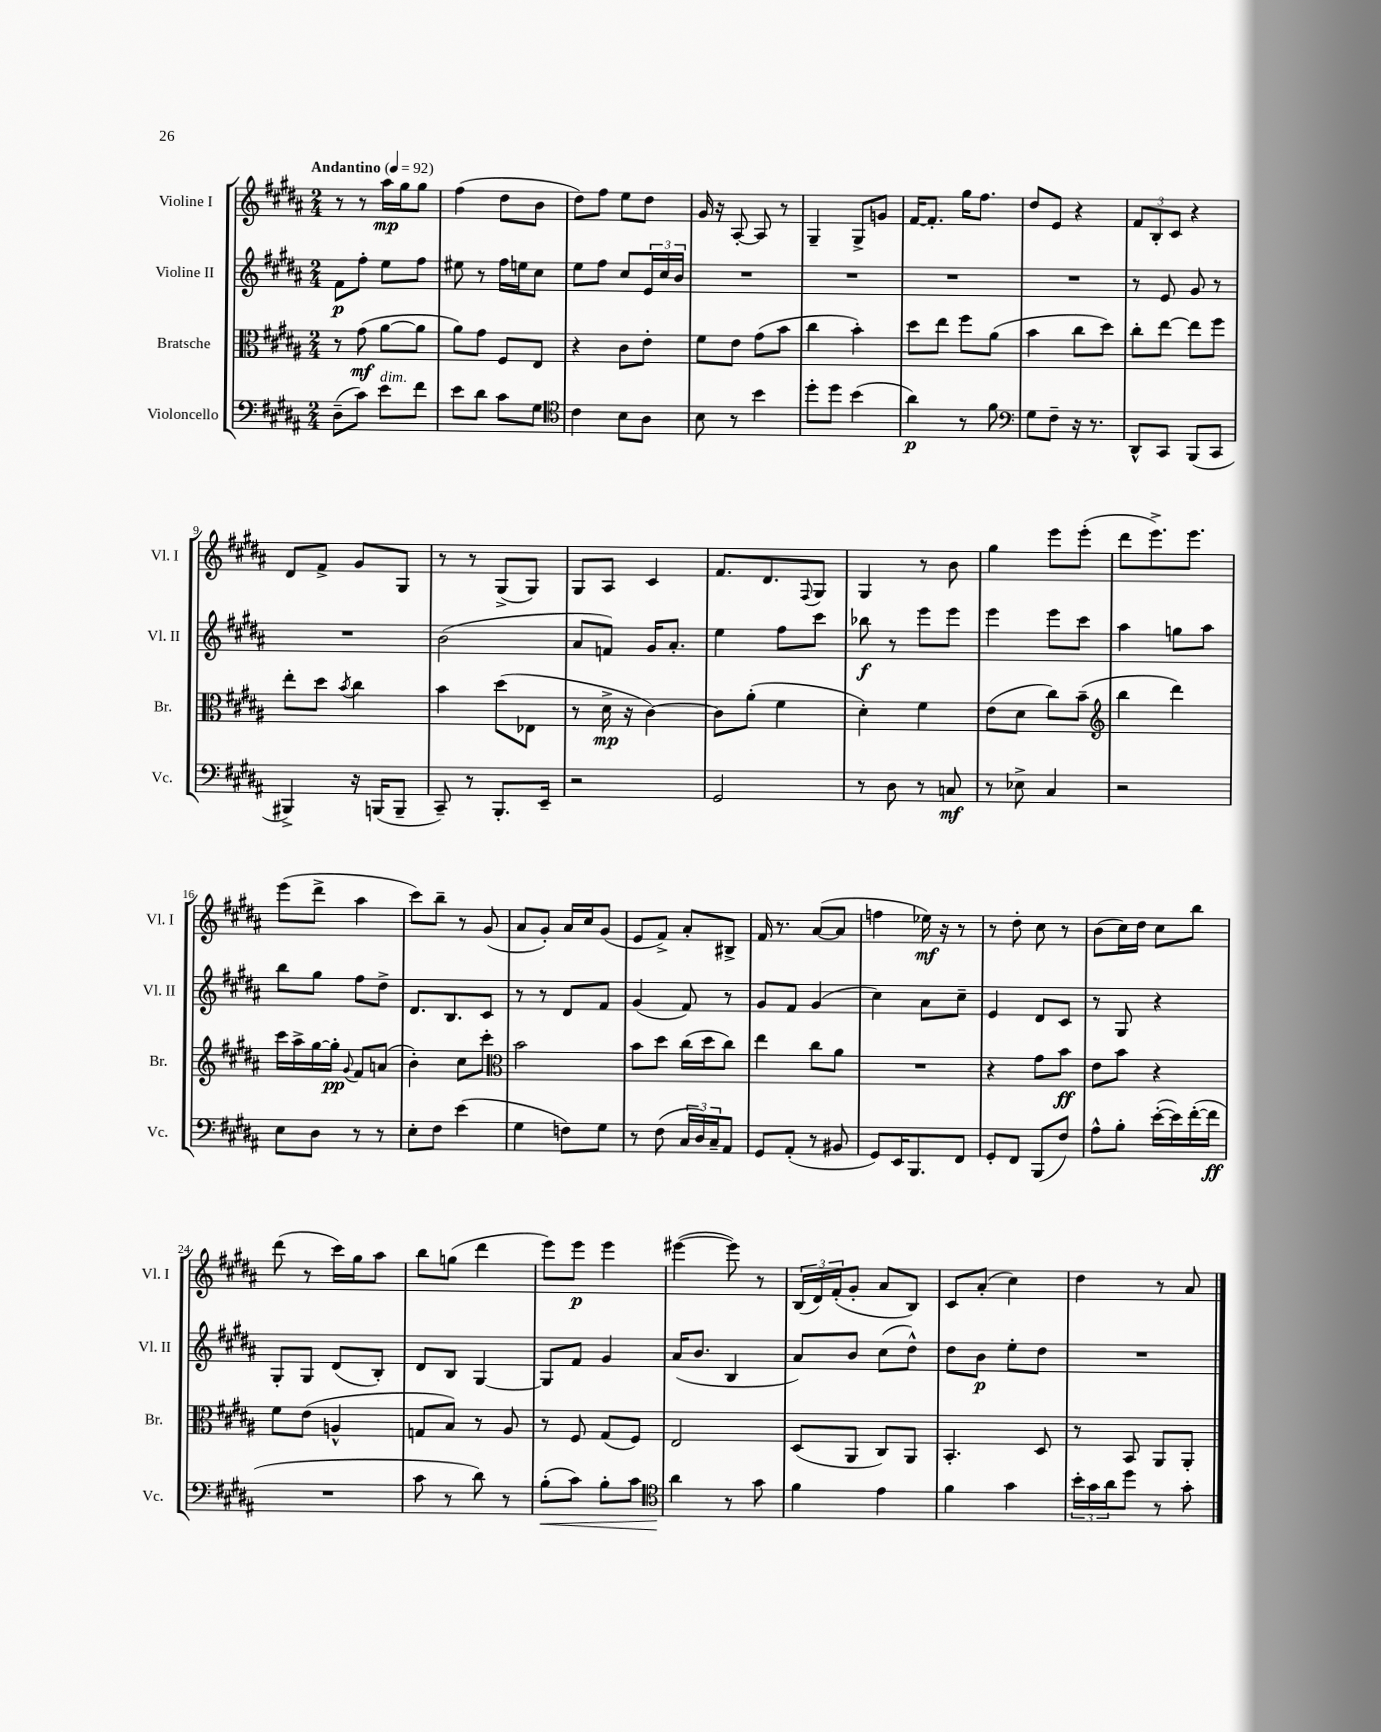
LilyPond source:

<<
\new StaffGroup <<
\new Staff = "s0" \with { instrumentName = "Violine I" shortInstrumentName = "Vl. I" } {
    \clef treble \key b \major \numericTimeSignature \time 2/4 \tempo "Andantino" 4 = 92
    r8 r8 ais''16\mp gis''16 gis''8 |
    fis''4( dis''8 b'8 |
    dis''8) fis''8 e''8 dis''8 |
    gis'16 r16 ais8~-. ais8 r8 |
    gis4-- gis8-> g'8 |
    fis'16~ fis'8.-. gis''16 fis''8. |
    dis''8 e'8 r4 |
    \tuplet 3/2 { fis'8 b8-. cis'8 } r4 |
    dis'8 fis'8-> gis'8 gis8 |
    r8 r8 gis8->( gis8) |
    gis8 ais8 cis'4 |
    fis'8. dis'8. \appoggiatura { fis8 } gis8 |
    gis4 r8 b'8 |
    gis''4 e'''8 e'''8-.( |
    dis'''8 e'''8.->) e'''8. |
    e'''8( dis'''8-> ais''4 |
    cis'''8) b''8-- r8 gis'8( |
    ais'8 gis'8-.) ais'16 cis''16 gis'8( |
    e'8 fis'8->) ais'8-. bis8-> |
    fis'16 r8. ais'8~( ais'8 |
    f''4 ees''16\mf) r16 r8 |
    r8 dis''8-. cis''8 r8 |
    b'8( cis''16) dis''16 cis''8 b''8 |
    dis'''8( r8 cis'''16) gis''16 ais''8 |
    b''8 g''8( dis'''4 |
    e'''8) e'''8\p e'''4 |
    eis'''4~( eis'''8) r8 |
    \tuplet 3/2 { b16( dis'16) fis'16-.( } gis'8-. ais'8 b8) |
    cis'8 ais'8-.( cis''4) |
    dis''4 r8 ais'8 \bar "|." |
}
\new Staff = "s1" \with { instrumentName = "Violine II" shortInstrumentName = "Vl. II" } {
    \clef treble \key b \major \numericTimeSignature \time 2/4
    fis'8\p fis''8-. e''8 fis''8 |
    eis''8 r8 fis''16 e''16 cis''8 |
    e''8 fis''8 cis''8 \tuplet 3/2 { e'16 cis''16 b'16 } |
    R2 |
    R2 |
    R2 |
    R2 |
    r8 e'8 gis'8 r8 |
    R2 |
    b'2( |
    ais'8 f'8) gis'16 ais'8.-. |
    e''4 fis''8 cis'''8 |
    bes''8\f r8 e'''8 e'''8 |
    e'''4 e'''8 cis'''8 |
    ais''4 g''8 ais''8 |
    b''8 gis''8 fis''8 dis''8-> |
    dis'8. b8. cis'8 |
    r8 r8 dis'8 fis'8 |
    gis'4( fis'8) r8 |
    gis'8 fis'8 gis'4( |
    cis''4) ais'8 cis''8-- |
    e'4 dis'8 cis'8 |
    r8 gis8 r4 |
    gis8-. gis8 dis'8( b8-.) |
    dis'8 b8 gis4~ |
    gis8 fis'8 gis'4 |
    ais'16( b'8. b4 |
    ais'8) b'8 cis''8( dis''8-^) |
    dis''8 b'8\p e''8-. dis''8 |
    R2 \bar "|." |
}
\new Staff = "s2" \with { instrumentName = "Bratsche" shortInstrumentName = "Br." } {
    \clef alto \key b \major \numericTimeSignature \time 2/4
    r8 gis'8\mf( ais'8~ ais'8 |
    ais'8) gis'8 fis8 e8 |
    r4 cis'8 e'8-. |
    fis'8 e'8 gis'8( b'8 |
    cis''4 b'4-.) |
    dis''8 e''8 fis''8 ais'8( |
    b'4 cis''8 dis''8) |
    cis''8-. e''8~ e''8 fis''8 |
    e''8-. dis''8 \acciaccatura { b'8 } cis''4 |
    b'4 dis''8( ees8 |
    r8 dis'16->\mp r16 cis'4~) |
    cis'8 ais'8-.( fis'4 |
    dis'4-.) fis'4 |
    e'8( dis'8 cis''8) b'8--( |
    \clef treble b''4 dis'''4) |
    cis'''16 ais''16-> gis''16~ gis''16-.\pp \appoggiatura { gis'8 } fis'8 a'8( |
    b'4-.) cis''8 cis'''8-. |
    \clef alto b'2 |
    b'8 dis''8 cis''16( dis''16 cis''8) |
    e''4 cis''8 ais'8 |
    R2 |
    r4 gis'8 b'8\ff |
    e'8 b'8 r4 |
    fis'8 e'8( a4-^ |
    g8 b8) r8 ais8 |
    r8 fis8 gis8( fis8) |
    e2 |
    dis8( ais,8 cis8) ais,8 |
    b,4.-. dis8 |
    r8 b,8 ais,8 ais,8-. \bar "|." |
}
\new Staff = "s3" \with { instrumentName = "Violoncello" shortInstrumentName = "Vc." } {
    \clef bass \key b \major \numericTimeSignature \time 2/4
    dis8--( cis'8) e'8^\markup { \italic "dim." } fis'8 |
    e'8 dis'8 cis'8 gis8 |
    \clef tenor cis'4 b8 ais8 |
    b8 r8 b'4 |
    dis''8-. dis''8 b'4( |
    ais'4\p) r8 fis'8 |
    \clef bass gis8 fis8-- r16 r8. |
    dis,8-^ cis,8 b,,8( cis,8 |
    bis,,4->) r16 b,,16( b,,8-- |
    cis,8--) r8 b,,8.-. e,16-- |
    r2 |
    gis,2 |
    r8 dis8 r8 c8\mf |
    r8 ees8-> cis4 |
    r2 |
    e8 dis8 r8 r8 |
    e8-. fis8 e'4( |
    gis4 f8) gis8 |
    r8 fis8( \tuplet 3/2 { cis16 dis16) cis16-- } ais,8 |
    gis,8 ais,8-.( r8 bis,8 |
    gis,8) e,16 b,,8. fis,8 |
    gis,8-. fis,8 b,,8( fis8) |
    ais8-^ b8-. e'16~-.( e'16) fis'16~-.( fis'16\ff |
    R2 |
    cis'8 r8 dis'8) r8 |
    b8-.\<( cis'8) b8-. cis'8 |
    \clef tenor ais'4\! r8 gis'8 |
    fis'4 e'4 |
    fis'4 gis'4 |
    \tuplet 3/2 { b'16-. gis'16 ais'16 } dis''8 r8 gis'8-. \bar "|." |
}
>>
>>
